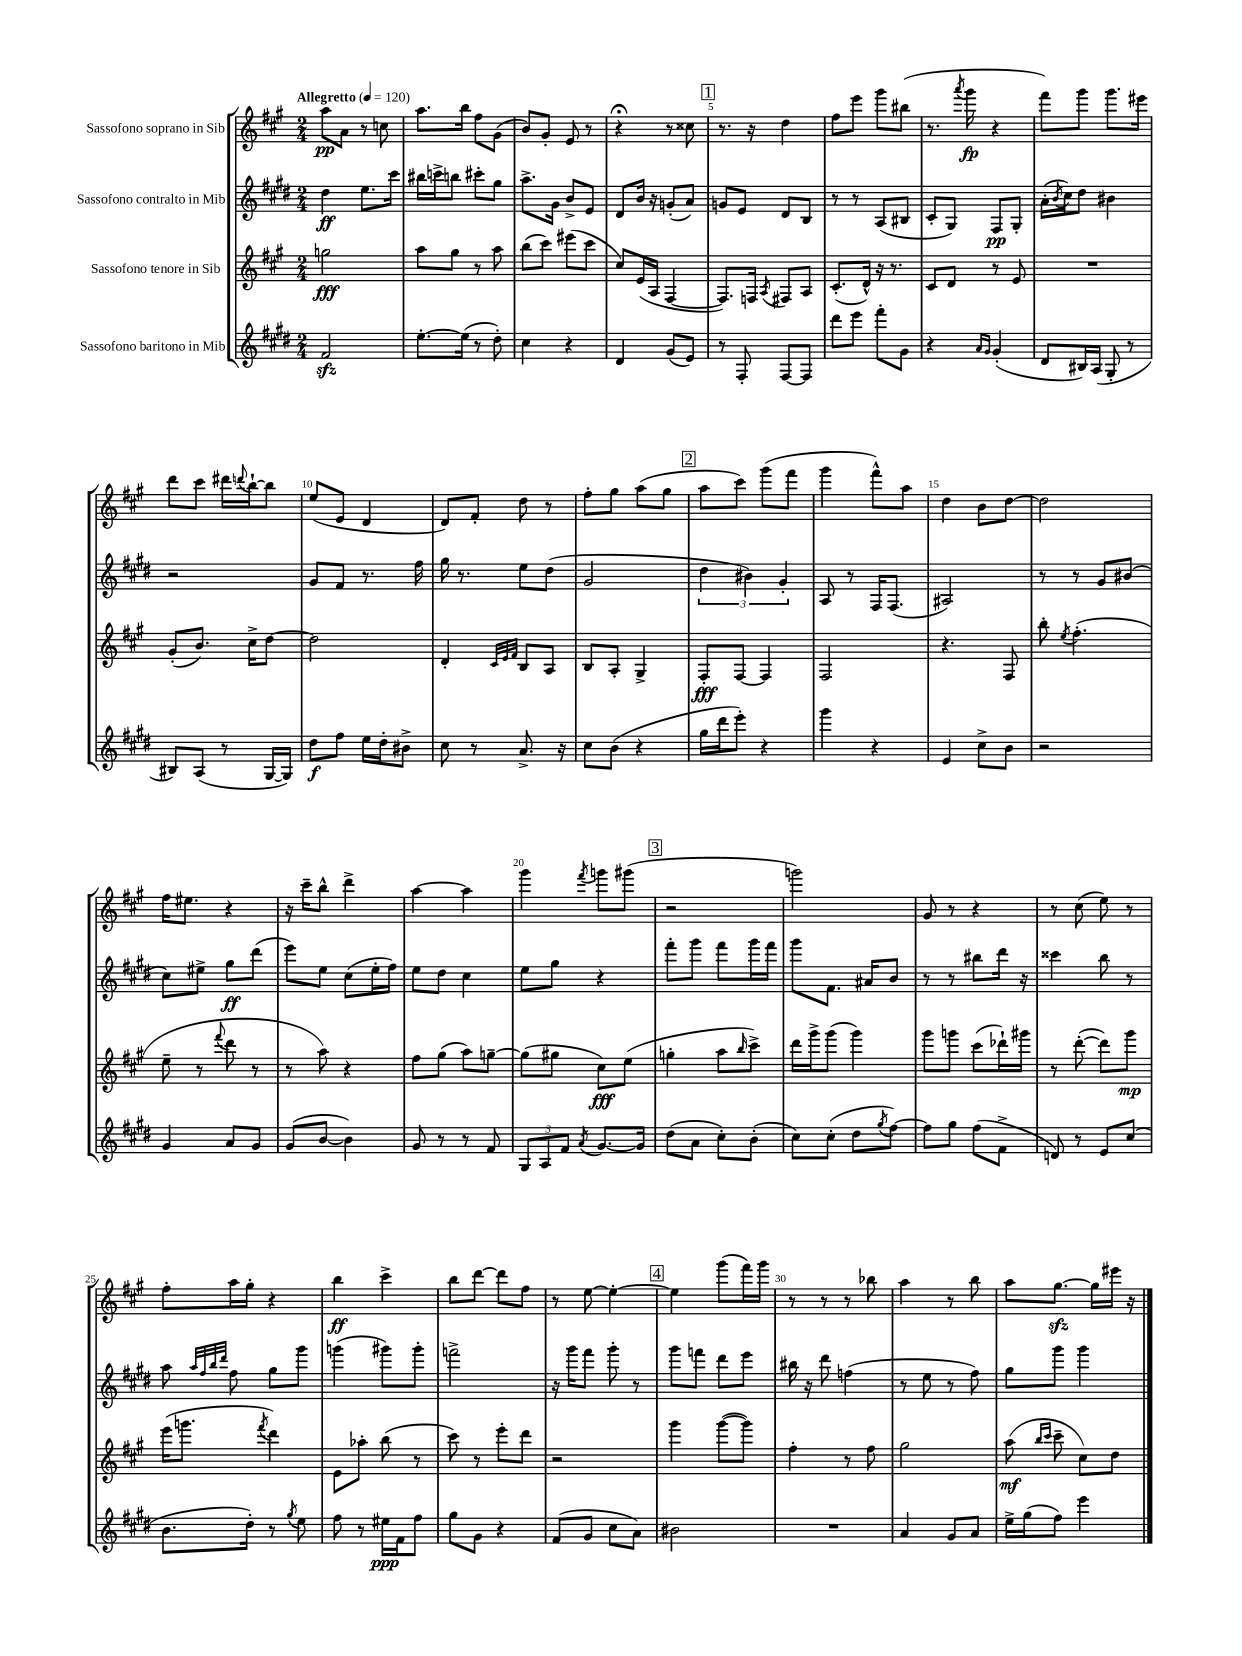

**kern	**kern	**kern	**kern
*staff4	*staff3	*staff2	*staff1
*clefG2	*clefG2	*clefG2	*clefG2
*k[f#c#g#d#]	*k[f#c#g#]	*k[f#c#g#d#]	*k[f#c#g#]
*M2/4	*M2/4	*M2/4	*M2/4
*MM120	*MM120	*MM120	*MM120
2f#/	2gg\	4dd#\	8aa\L
.	.	.	8a\J
.	.	8.ee\L	8r
.	.	.	8cc\
.	.	16ccc#\Jk	.
=	=	=	=
[8.ee'\L	8aa\L	16bb#\LL	8.aa\L
.	.	16ccc^\J	.
.	8gg#\J	8bb\J	.
(16ee\]Jk	.	.	16bb\Jk
8r	8r	8ccc#'\L	8ff#\L
8dd#'\)	8aa\	8gg#\J	(8g#\J
=	=	=	=
4cc#\	(8bb\L	8.aa^\L	8b/L)
.	8ccc#\J)	.	8g#'/J
.	.	16g#\Jk	.
4r	(8eee#\L	8b^/L	8e/
.	8ccc#\J	8e/J	8r
=	=	=	=
4d#/	8cc#/L)	8d#/L	4r;
.	(16e/L	16b/Jk	.
.	16A/JJ	16r	.
(8g#/L	[4F#/	(8g'/L	8r
8e/J)	.	8a/J)	8cc##\
=	=	=	=
8r	8.F#/]L)	8g/L	8.r
8F#'/	.	8e/J	.
.	16F/Jk	.	16r
.	8qA/	.	.
[8F#/L	8F#/L	8d#/L	4dd\
8F#/]J	8A/J	8B/J	.
=	=	=	=
8ddd#\L	(8.c#'/L	8r	8ff#\L
8eee\J	.	8r	8eee\J
.	16d^^/Jk)	.	.
8fff#'\L	16r	(8A/L	8ggg#\L
.	8.r	.	.
8g#\J	.	8B#/J	(8bb#\J
=	=	=	=
4r	8c#/L	8c#'/L	8.r
.	8d/J	8G#/J)	.
.	.	.	8qaaa/
.	.	.	16ggg#\
16qqa/LL	.	.	.
16qqg#/JJ	.	.	.
(4g#'/	8r	8F#/L	4r
.	8e/	8G#'/J	.
=	=	=	=
8d#/L	2r	(16a'\LL	8fff#\L)
.	.	8qb/	.
.	.	16cc#\J)	.
16B#/L)	.	8dd#\J	8ggg#\J
(16A/JJ	.	.	.
8G#'/	.	4b#\	8.ggg#\L
8r	.	.	.
.	.	.	16eee#\Jk
=	=	=	=
8B#/L)	(8g#'/L	2r	8ddd\L
(8A/J	8.b/J)	.	8ccc#\J
8r	.	.	16ddd#\LL
.	.	.	8qqddd/
.	16cc#^\LK	.	[16bb`\J
[16G#/LL	[8dd\J	.	8bb\]J
16G#/]JJ)	.	.	.
=	=	=	=
8dd#\L	2dd\]	8g#/L	(8ee/L
8ff#\J	.	8f#/J	8e/J
16ee\LL	.	8.r	4d/
16dd#'\J	.	.	.
8b#^\J	.	.	.
.	.	16ff#\	.
=	=	=	=
8cc#\	4d'/	16gg#\	8d/L)
.	.	8.r	.
8r	.	.	8f#'/J
.	32qqc#/LLL	.	.
.	32qqe/	.	.
.	32qqf#/JJJ	.	.
8.a^/	8B/L	8ee\L	8dd\
.	8A/J	(8dd#\J	8r
16r	.	.	.
=	=	=	=
8cc#\L	8B/L	2g#/	8ff#'\L
(8b\J	8A'/J	.	8gg#\J
4r	4G#^/	.	(8aa\L
.	.	.	8gg#\J
=	=	=	=
16gg#\LL	8F#'/L	6dd#\	8aa\L
16ddd#\J	.	.	.
8eee'\J)	[8F#/J	.	8ccc#\J)
.	.	6b#\)	.
4r	4F#/]	.	(8ggg#\L
.	.	6g#'/	.
.	.	.	8fff#\J
=	=	=	=
4ggg#\	2F#/	8A/	4ggg#\
.	.	8r	.
4r	.	16F#/LK	8fff#^^\L)
.	.	(8.F#/J	.
.	.	.	8aa\J
=	=	=	=
4e/	4.r	2A#/)	4dd\
8cc#^\L	.	.	8b\L
8b\J	8F#/	.	[8dd\J
=	=	=	=
2r	8bb'\	8r	2dd\]
.	8qee/	.	.
.	(4.ff#'\	8r	.
.	.	8g#/L	.
.	.	(8b#/J	.
=	=	=	=
4g#/	8ee~\	8cc#\L)	16ff#\LK
.	.	.	8.ee#\J
.	8r	8ee#^\J	.
.	8qqfff#/	.	.
8a/L	8ddd\	8gg#\L	4r
8g#/J	8r	(8ddd#\J	.
=	=	=	=
(8g#/L	8r	8eee\L)	16r
.	.	.	16ccc#~\LK
[8b/J	8aa\)	8ee\J	8bb^^\J
4b\])	4r	(8cc#\L	4ddd^\
.	.	16ee'\L	.
.	.	16ff#\JJ)	.
=	=	=	=
8g#/	8ff#\L	8ee\L	[4aa\
8r	(8gg#\J	8dd#\J	.
8r	8aa\L)	4cc#\	4aa\]
8f#/	[8gg~\J	.	.
=	=	=	=
12G#/L	(8gg\]L	8ee\L	4ggg#\
12A/	.	.	.
.	8gg#\J	8gg#\J	.
12f#/J	.	.	.
8qa/	.	.	8qfff#/
[8.g#/L	8cc#\L)	4r	8ggg\L
.	(8ee\J	.	(8ggg#\J
16g#/]Jk	.	.	.
=	=	=	=
(8dd#\L	4gg'\	8fff#'\L	2r
8a\J	.	8ggg#\J	.
8cc#'\L)	8aa\L	8fff#\L	.
.	16qqbb/	.	.
(8b'\J	8ccc#^\J)	16ggg#\L	.
.	.	16fff#\JJ	.
=	=	=	=
8cc#\L)	16ddd\LL	8ggg#\L	2ggg\)
.	16ggg#^\J	.	.
(8cc#'\J	(8ggg#\J	8.f#\J	.
8dd#\L	4ggg#\)	.	.
.	.	16a#/LK	.
8qgg#/	.	.	.
[8ff#\J)	.	8b/J	.
=	=	=	=
8ff#\]L	8ggg#\L	8r	8g#/
8gg#\J	8ggg\J	8r	8r
(8ff#\L	(8ccc#\L	8bb#\L	4r
8f#^\J	16ddd-`\L)	16ddd#\Jk	.
.	16ggg#\JJ	16r	.
=	=	=	=
8d/)	8r	4ccc##\	8r
8r	([8ddd'\	.	(8cc#\
8e/L	8ddd\]L)	8bb\	8ee\)
(8cc#/J	8ggg#\J	8r	8r
=	=	=	=
8.b\L	(16eee\LK	8aa\	8ff#'\L
.	8.ggg\J	.	.
.	.	32qqaa/LLL	.
.	.	32qqff#/	.
.	.	32qqbb/	.
.	.	32qqddd#/JJJ	.
.	.	8ff#\	16aa\L
16dd#'\Jk)	.	.	16gg#'\JJ
.	8qfff#/	.	.
8r	4ddd\)	8gg#\L	4r
8qgg#/	.	.	.
8ee\	.	8ggg#\J	.
=	=	=	=
8ff#\	8e\L	(4ggg\	4bb\
8r	8aa-'\J	.	.
16ee#\LL	(8bb\	8ggg#\L)	4ccc#^\
16f#\J	.	.	.
8ff#\J	8r	8ggg#'\J	.
=	=	=	=
8gg#\L	8ccc#\)	2fff^\	8bb\L
8g#\J	8r	.	[8ddd\J
4r	8eee'\L	.	8ddd\]L
.	8ddd\J	.	8ff#\J
=	=	=	=
(8f#/L	2r	16r	8r
.	.	16ggg#\LK	.
8g#/J	.	8fff#\J	[8ee\
8cc#\L	.	8ggg#'\	4ee'\_
8a\J)	.	8r	.
=	=	=	=
2b#\	4ggg#\	8ggg#\L	4ee\]
.	.	8fff\J	.
.	([8ggg#\L	8ddd#\L	(8ggg#\L
.	8ggg#\]J)	8eee\J	16fff#\L)
.	.	.	16ggg#\JJ
=	=	=	=
2r	4ff#'\	16bb#\	8r
.	.	16r	.
.	.	8ddd#\	8r
.	8r	(4ff\	8r
.	8ff#\	.	8bb-\
=	=	=	=
4a/	2gg#\	8r	4aa\
.	.	8ee\	.
8g#/L	.	8r	8r
8a/J	.	8ff#\)	8bb\
=	=	=	=
16ee^\LL	(8aa\	8gg#\L	8aa\L
(16gg#\J	.	.	.
.	16qqbb/LL	.	.
.	16qqccc#/JJ	.	.
8ff#\J)	8ccc#~\	8ggg#\J	[8.gg#\J
4eee\	8cc#\L)	4ggg#\	.
.	.	.	16gg#\]LL
.	8dd\J	.	16eee#\JJ
.	.	.	16r
==	==	==	==
*-	*-	*-	*-
